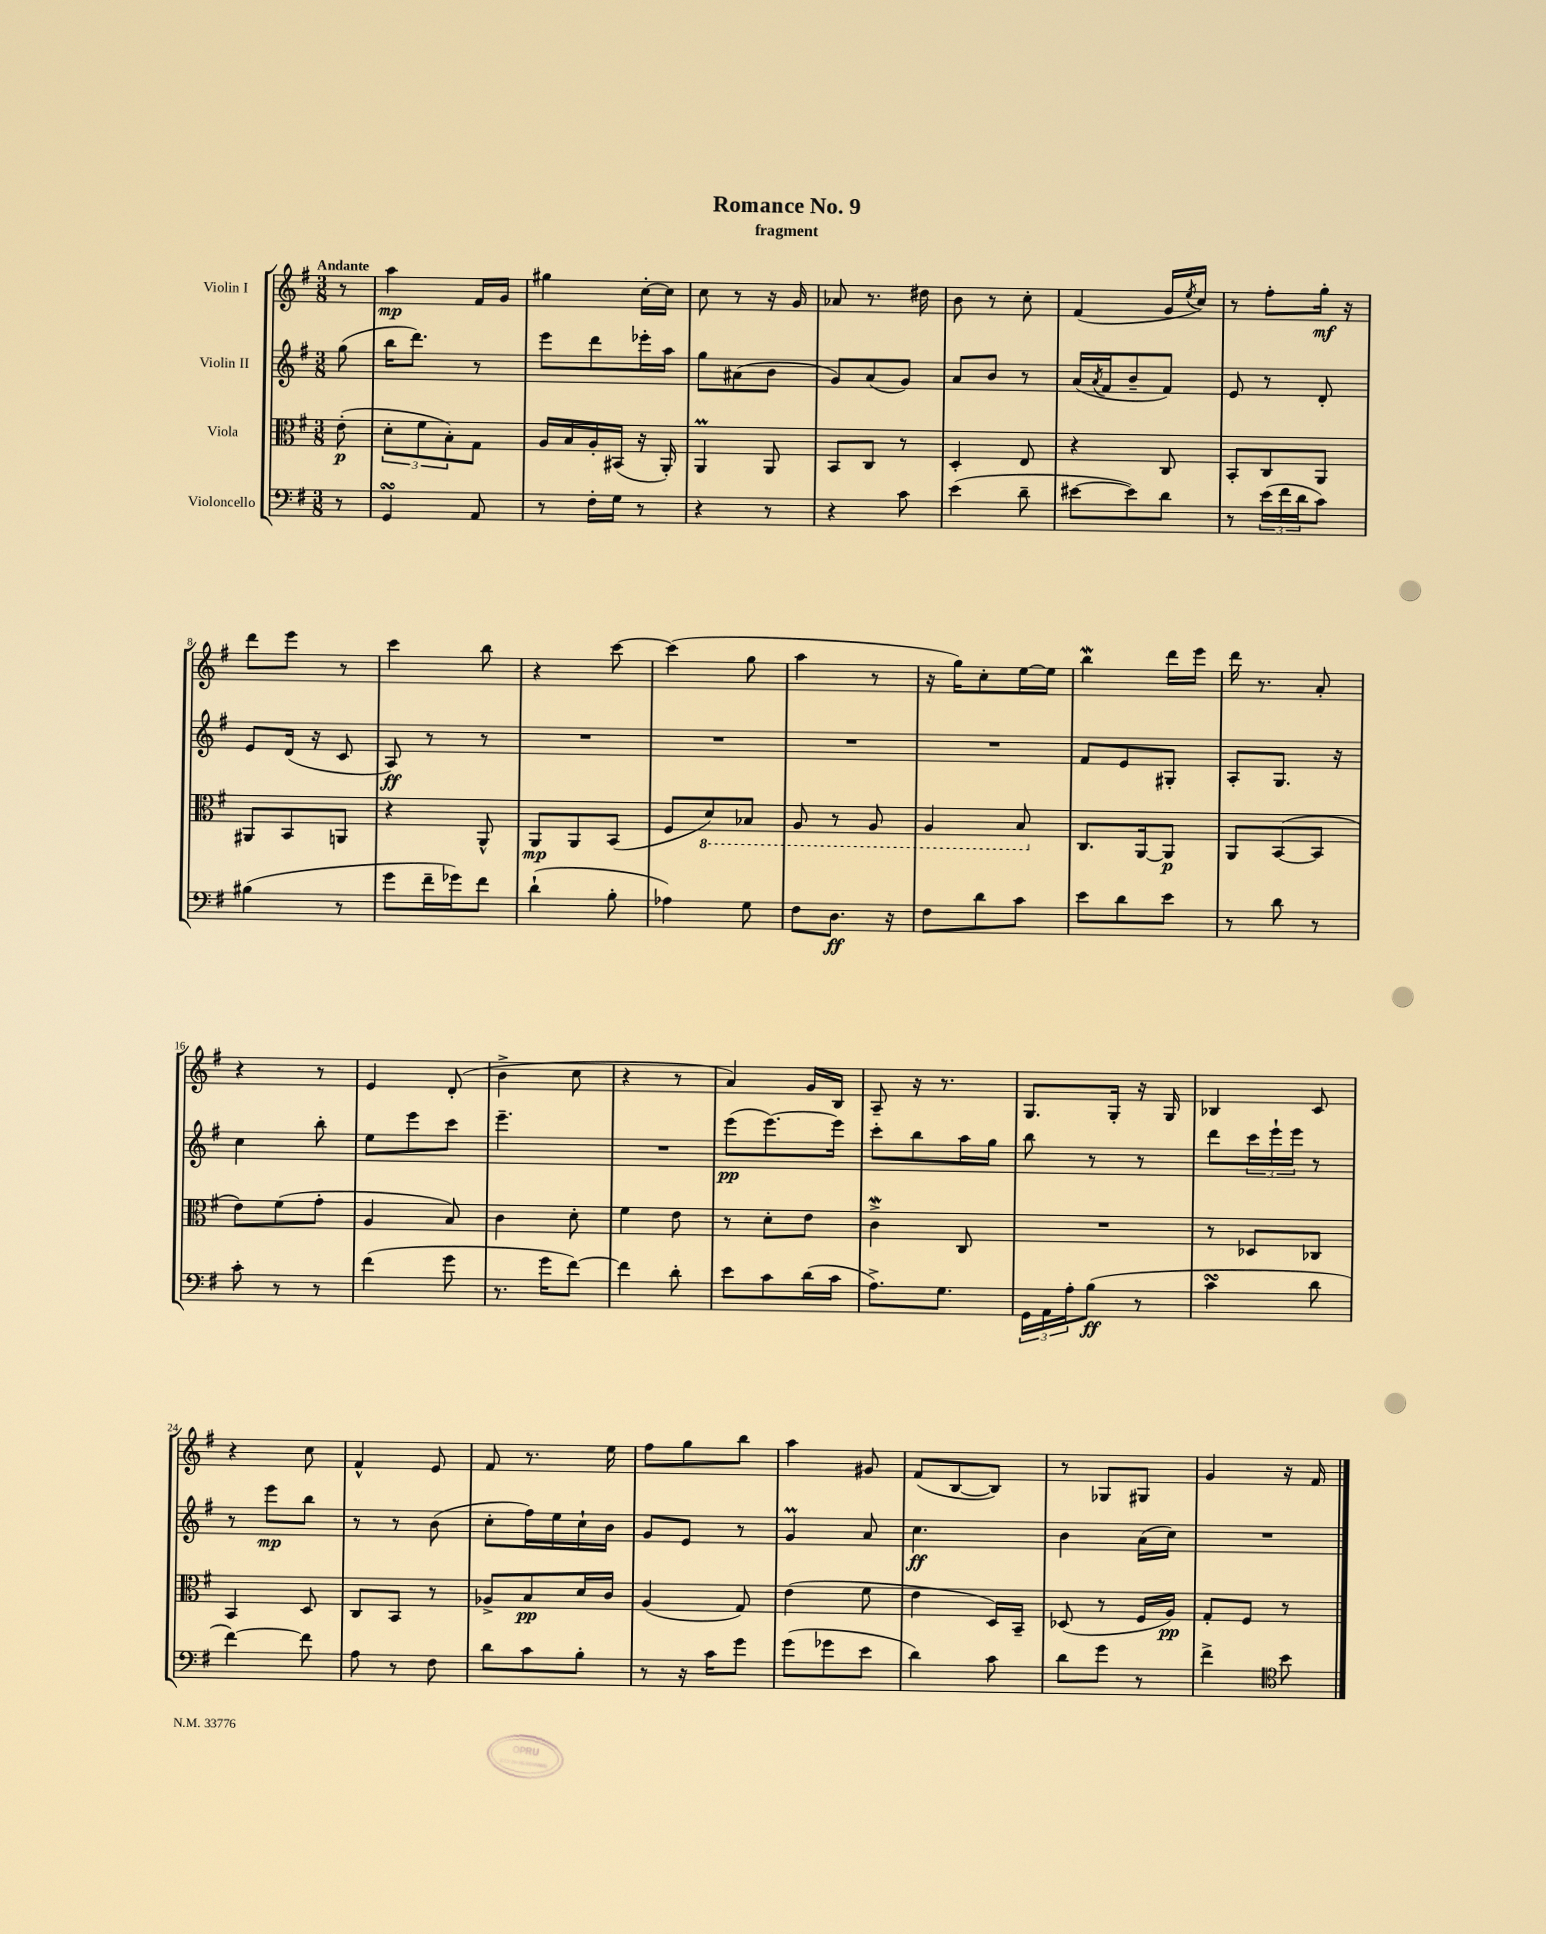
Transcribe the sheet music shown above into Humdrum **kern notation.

**kern	**dynam	**kern	**dynam	**kern	**dynam	**kern	**dynam
*part4	*part4	*part3	*part3	*part2	*part2	*part1	*part1
*staff4	*staff4	*staff3	*staff3	*staff2	*staff2	*staff1	*staff1
*I"Violoncello	*	*I"Viola	*	*I"Violin II	*	*I"Violin I	*
*clefF4	*	*clefC3	*	*clefG2	*	*clefG2	*
*k[f#]	*	*k[f#]	*	*k[f#]	*	*k[f#]	*
*M3/8	*	*M3/8	*	*M3/8	*	*M3/8	*
=	=	=	=	=	=	=	=
!	!	!	!	!	!	!LO:TX:a:B:t=Andante	!
8r	.	(8e'\	p	(8gg\	.	8r	.
=1	=1	=1	=1	=1	=1	=1	=1
4GGsSSs/	.	12d'\L	.	16bb\KL	.	4aa\	mp
.	.	.	.	8.ddd\J)	.	.	.
.	.	12f#\	.	.	.	.	.
.	.	12B'\)	.	.	.	.	.
8AA/	.	8G\J	.	8r	.	16f#/LL	.
.	.	.	.	.	.	16g/JJ	.
=2	=2	=2	=2	=2	=2	=2	=2
8r	.	16A/LL	.	8eee\L	.	4gg#X\	.
.	.	16B/	.	.	.	.	.
16F#'\LL	.	16A'/	.	8ddd\	.	.	.
16G\JJ	.	(16BB#X/JJ	.	.	.	.	.
8r	.	16r	.	16eee-X'\L	.	[16cc'\LL	.
.	.	16AA'/)	.	16aa\JJ	.	16cc\JJ]	.
=3	=3	=3	=3	=3	=3	=3	=3
4r	.	4AAM/	.	8gg\L	.	8cc\	.
.	.	.	.	(8a#X\	.	8r	.
8r	.	8AA/	.	8b\J	.	16r	.
.	.	.	.	.	.	16g/	.
=4	=4	=4	=4	=4	=4	=4	=4
4r	.	8BB/L	.	8g/L)	.	8a-X/	.
.	.	8C/J	.	(8a/	.	8.r	.
8c\	.	8r	.	8g/J)	.	.	.
.	.	.	.	.	.	16dd#X\	.
=5	=5	=5	=5	=5	=5	=5	=5
(4e\	.	4D'/	.	8a/L	.	8b\	.
.	.	.	.	8b/J	.	8r	.
8d~\	.	8E/	.	8r	.	8cc'\	.
=6	=6	=6	=6	=6	=6	=6	=6
[8e#X\L	.	4r	.	(16a/LL	.	(4f#/	.
.	.	.	.	8qa/	.	.	.
.	.	.	.	16f#/J	.	.	.
8e#\])	.	.	.	8b~/	.	.	.
8d\J	.	8C/	.	8f#/J)	.	16g/LL	.
.	.	.	.	.	.	8qee/	.
.	.	.	.	.	.	16cc/JJ)	.
=7	=7	=7	=7	=7	=7	=7	=7
8r	.	8BB'/L	.	8e/	.	8r	.
(24e\LL	.	8C/	.	8r	.	8ff#'\L	.
24f#\	.	.	.	.	.	.	.
24d\J	.	.	.	.	.	.	.
8c\J)	.	8AA/J	.	8d'/	.	16gg'\Jk	mf
.	.	.	.	.	.	16r	.
!!LO:LB:g=z
=8	=8	=8	=8	=8	=8	=8	=8
(4B#X\	.	8AA#X/L	.	8e/L	.	8ddd\L	.
.	.	8BB/	.	(16d/Jk	.	8eee\J	.
.	.	.	.	16r	.	.	.
8r	.	8AAn/J	.	8c/	.	8r	.
=9	=9	=9	=9	=9	=9	=9	=9
8g\L	.	4r	.	8A/)	ff	4ccc\	.
16f#~\L	.	.	.	8r	.	.	.
16g-X\J)	.	.	.	.	.	.	.
8f#\J	.	8AA^^/	.	8r	.	8bb\	.
=10	=10	=10	=10	=10	=10	=10	=10
(4d`\	.	8AA/L	mp	4.r	.	4r	.
.	.	8AA/	.	.	.	.	.
8B'\	.	(8BB/J	.	.	.	[8ccc\	.
=11	=11	=11	=11	=11	=11	=11	=11
4A-X\)	.	8F#/L	.	4.r	.	(4ccc\]	.
*	*	*8ba	*	*	*	*	*
.	.	8D/)	.	.	.	.	.
8G\	.	8BB-X/J	.	.	.	8gg\	.
=12	=12	=12	=12	=12	=12	=12	=12
8F#\L	.	8AA/	.	4.r	.	4aa\	.
8.D\J	ff	8r	.	.	.	.	.
.	.	8AA/	.	.	.	8r	.
16r	.	.	.	.	.	.	.
=13	=13	=13	=13	=13	=13	=13	=13
8F#\L	.	4AA/	.	4.r	.	16r	.
.	.	.	.	.	.	16gg\KL)	.
8d\	.	.	.	.	.	8cc'\	.
8c\J	.	8BB/	.	.	.	[16ee\L	.
.	.	.	.	.	.	16ee\JJ]	.
=14	=14	=14	=14	=14	=14	=14	=14
*	*	*X8ba	*	*	*	*	*
8e\L	.	8.C/L	.	8f#/L	.	4bbW\	.
8d\	.	.	.	8e/	.	.	.
.	.	[16AA/k	.	.	.	.	.
8e\J	.	8AA/J]	p	8G#X'/J	.	16ddd\LL	.
.	.	.	.	.	.	16eee\JJ	.
=15	=15	=15	=15	=15	=15	=15	=15
8r	.	8AA/L	.	8A'/L	.	16ddd\	.
.	.	.	.	.	.	8.r	.
8d\	.	([8BB/	.	8.G/J	.	.	.
8r	.	8BB/J]	.	.	.	8a'/	.
.	.	.	.	16r	.	.	.
!!LO:LB:g=z
=16	=16	=16	=16	=16	=16	=16	=16
8c'\	.	8e\L)	.	4cc\	.	4r	.
8r	.	(8f#\	.	.	.	.	.
8r	.	8g'\J	.	8bb'\	.	8r	.
=17	=17	=17	=17	=17	=17	=17	=17
(4f#\	.	4A/	.	8ee\L	.	4e/	.
.	.	.	.	8eee\	.	.	.
8g\	.	8B/)	.	8ccc\J	.	(8d'/	.
=18	=18	=18	=18	=18	=18	=18	=18
8.r	.	4c\	.	4.eee~\	.	4b^\	.
16g\KL	.	.	.	.	.	.	.
[8f#\J)	.	8d'\	.	.	.	8cc\	.
=19	=19	=19	=19	=19	=19	=19	=19
4f#\]	.	4f#\	.	4.r	.	4r	.
8d'\	.	8e\	.	.	.	8r	.
=20	=20	=20	=20	=20	=20	=20	=20
8e\L	.	8r	.	(8eee\L	pp	4a/)	.
8c\	.	8d'\L	.	[8.eee\)	.	.	.
(16d\L	.	8e\J	.	.	.	16g/LL	.
16c\JJ	.	.	.	16eee\Jk]	.	16B/JJ	.
=21	=21	=21	=21	=21	=21	=21	=21
8.A^\L)	.	4cw^\	.	8ccc'\L	.	8A~/	.
.	.	.	.	8bb\	.	16r	.
8.G\J	.	.	.	.	.	8.r	.
.	.	8C/	.	16aa\L	.	.	.
.	.	.	.	16gg\JJ	.	.	.
=22	=22	=22	=22	=22	=22	=22	=22
24GG\LL	.	4.r	.	8bb\	.	8.G/L	.
24AA\	.	.	.	.	.	.	.
24A'\J	.	.	.	.	.	.	.
(8B\J	ff	.	.	8r	.	.	.
.	.	.	.	.	.	16G'/Jk	.
8r	.	.	.	8r	.	16r	.
.	.	.	.	.	.	16G/	.
=23	=23	=23	=23	=23	=23	=23	=23
4csSSs\	.	8r	.	8ddd\L	.	4B-X/	.
.	.	8D-X/L	.	24ccc\L	.	.	.
.	.	.	.	24eee`\	.	.	.
.	.	.	.	24eee\JJ	.	.	.
8d\	.	8C-X/J	.	8r	.	8c/	.
!!LO:LB:g=z
=24	=24	=24	=24	=24	=24	=24	=24
[4f#\)	.	4BB/	.	8r	.	4r	.
.	.	.	.	8eee\L	mp	.	.
8f#\]	.	8D/	.	8bb\J	.	8cc\	.
=25	=25	=25	=25	=25	=25	=25	=25
8A\	.	8C/L	.	8r	.	4f#^^/	.
8r	.	8BB/J	.	8r	.	.	.
8F#\	.	8r	.	(8b\	.	8e/	.
=26	=26	=26	=26	=26	=26	=26	=26
8d\L	.	8A-X^/L	.	8cc'\L	.	8f#/	.
8c\	.	8B/	pp	16ff#\L)	.	8.r	.
.	.	.	.	16ee\	.	.	.
8B'\J	.	16d/L	.	16cc`\	.	.	.
.	.	16c/JJ	.	16b\JJ	.	16ee\	.
=27	=27	=27	=27	=27	=27	=27	=27
8r	.	(4A/	.	8g/L	.	8ff#\L	.
16r	.	.	.	8e/J	.	8gg\	.
16c\KL	.	.	.	.	.	.	.
8g\J	.	8G/)	.	8r	.	8bb\J	.
=28	=28	=28	=28	=28	=28	=28	=28
(8g\L	.	(4e\	.	4gM/	.	4aa\	.
8g-X\	.	.	.	.	.	.	.
8e\J	.	8f#\	.	8a/	.	8g#X/	.
=29	=29	=29	=29	=29	=29	=29	=29
4d\)	.	4e\	.	4.cc\	ff	(8f#/L	.
.	.	.	.	.	.	[8B/	.
8c\	.	16D/LL)	.	.	.	8B/J])	.
.	.	16BB~/JJ	.	.	.	.	.
=30	=30	=30	=30	=30	=30	=30	=30
8d\L	.	(8D-X/	.	4b\	.	8r	.
8g\J	.	8r	.	.	.	8G-X/L	.
8r	.	16F#/LL	.	(16a\LL	.	8G#X/J	.
.	.	16A/JJ)	pp	16cc\JJ)	.	.	.
=31	=31	=31	=31	=31	=31	=31	=31
4f#^\	.	8G'/L	.	4.r	.	4g/	.
.	.	8F#/J	.	.	.	.	.
*clefC4	*	*	*	*	*	*	*
8b\	.	8r	.	.	.	16r	.
.	.	.	.	.	.	16f#/	.
==	==	==	==	==	==	==	==
*-	*-	*-	*-	*-	*-	*-	*-
